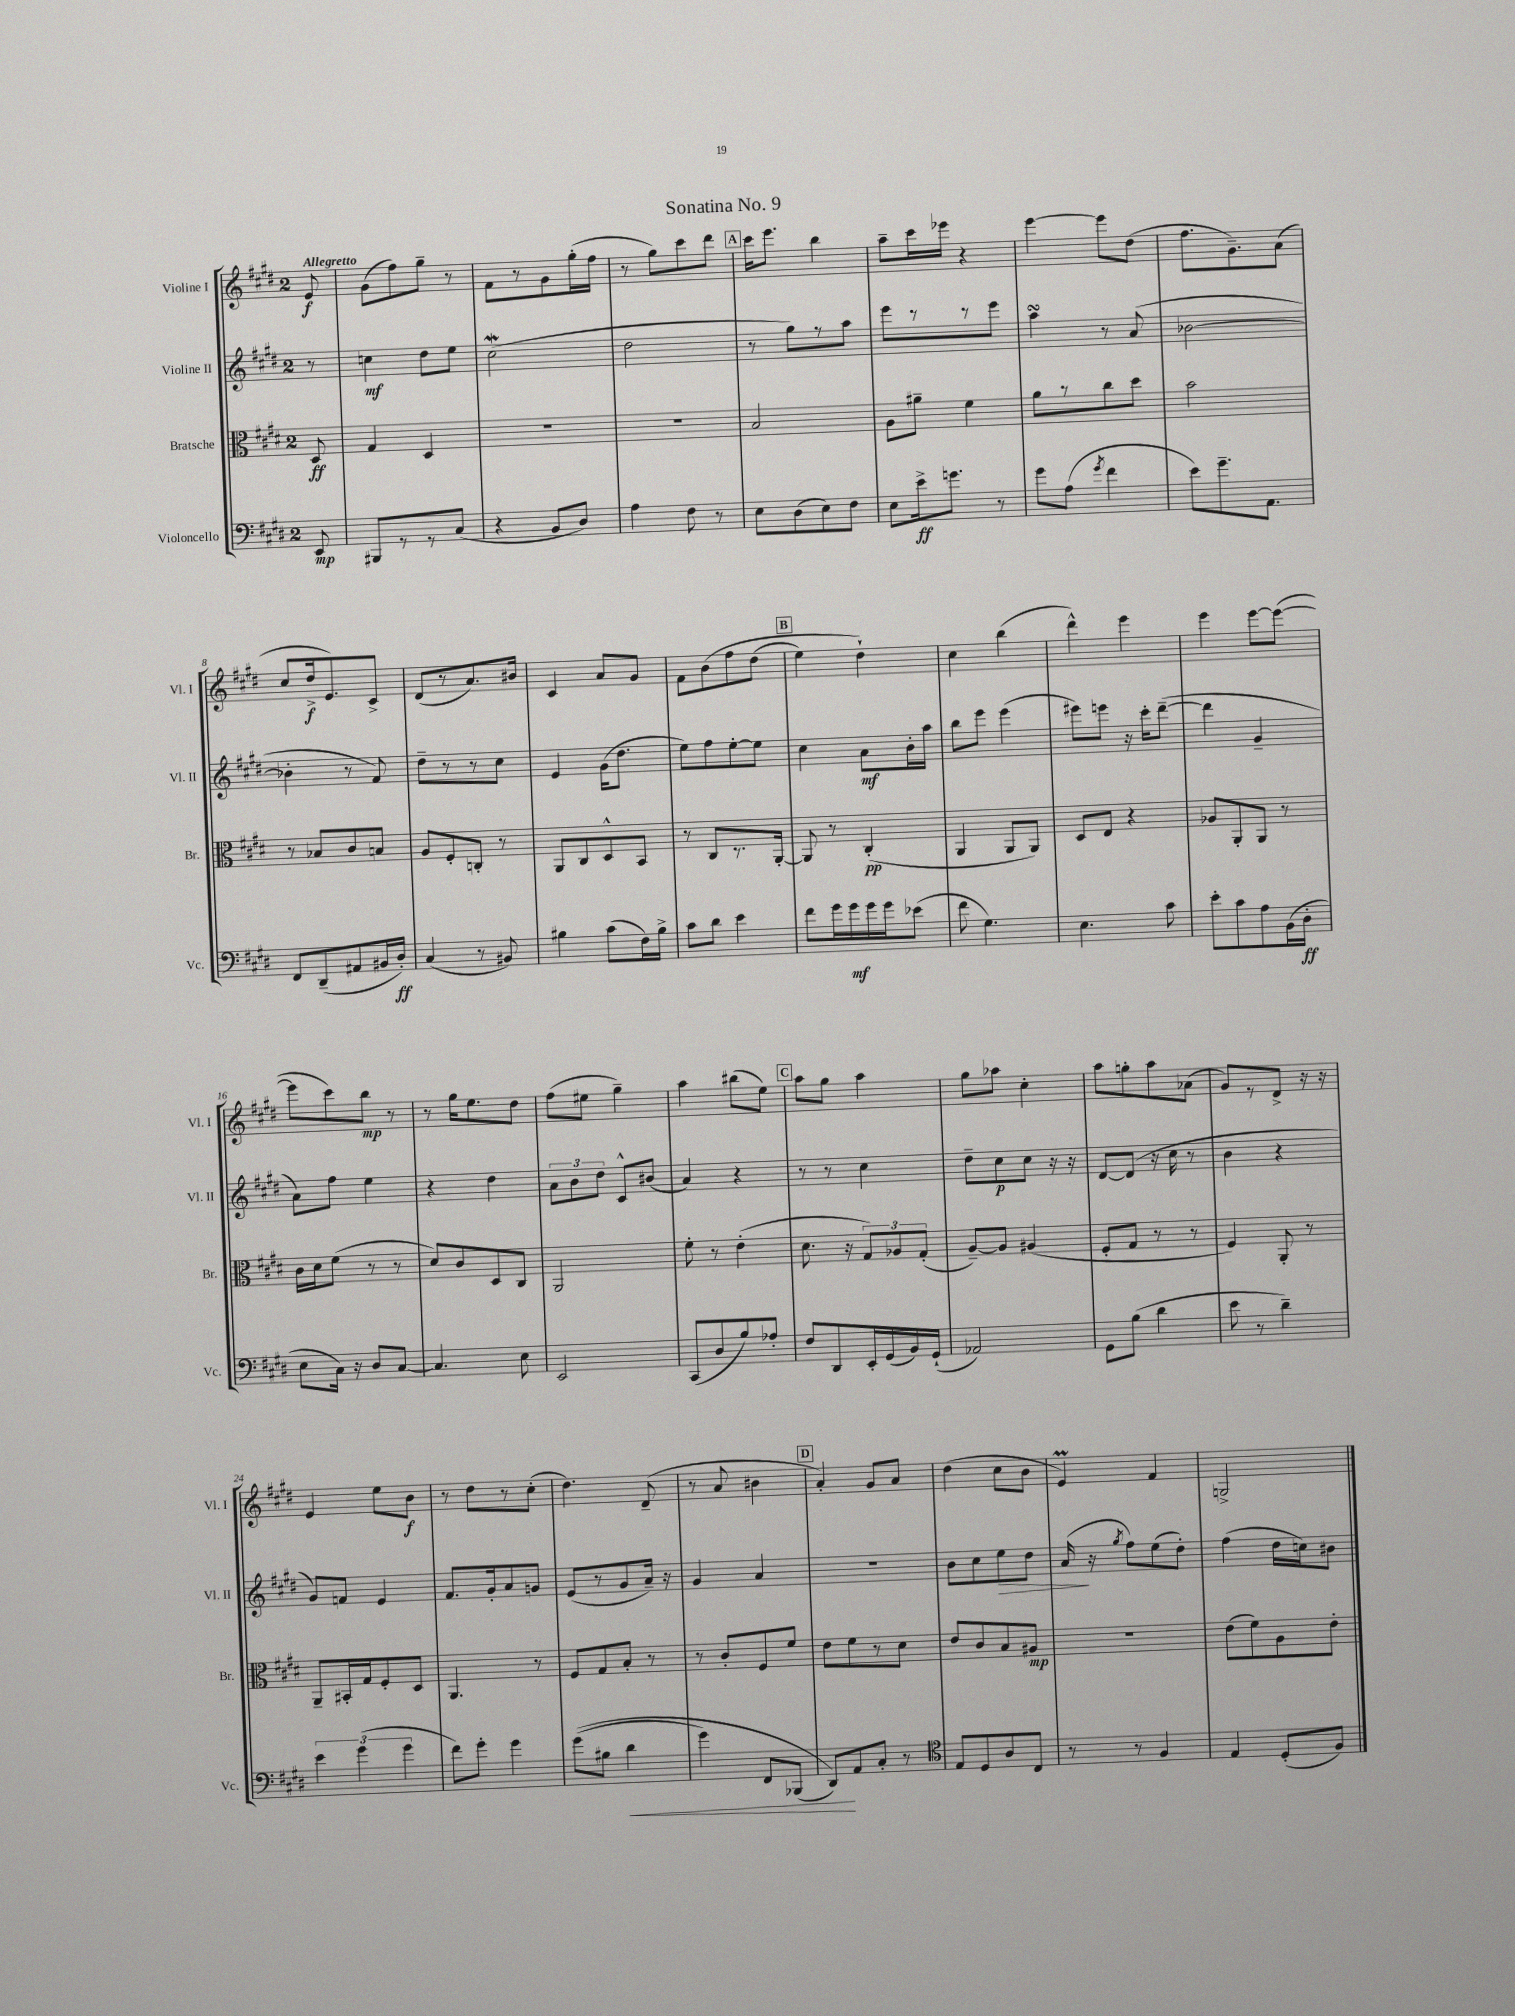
\header { title = "Sonatina No. 9" }
<<
\new StaffGroup <<
\new Staff = "s0" \with { instrumentName = "Violine I" shortInstrumentName = "Vl. I" } {
    \clef treble \key e \major \once \override Staff.TimeSignature.style = #'single-digit \time 2/4 \partial 8 \tempo "Allegretto"
    \autoBeamOff e'8\f |
    gis'8[( fis''8) gis''8]-- r8 |
    fis'8[ r8 gis'8 gis''16-.( fis''16] |
    r8 gis''8[) cis'''8 dis'''8] |
    \mark \markup { \box "A" } cis'''16[ e'''8.] b''4 |
    a''8[-- cis'''16 ees'''16] r4 |
    e'''4~ e'''8[ dis''8]( |
    fis''8.[ gis'8.--) a'8]( |
    cis''8[ dis''16->\f e'8.) cis'8]-> |
    dis'8[( r8 a'8.) bis'16] |
    cis'4 a'8[ gis'8] |
    fis'8[ b'8\( fis''8 dis''8]( |
    \mark \markup { \box "B" } e''4) dis''4-!\) |
    cis''4 b''4( |
    dis'''4-^) e'''4 |
    e'''4 e'''8[~ e'''8]~( |
    e'''8[ cis'''8) b''8]\mp r8 |
    r8 gis''16[ e''8. dis''8] |
    fis''8[( eis''8] gis''4--) |
    a''4 bis''8[( e''8]) |
    \mark \markup { \box "C" } a''8[ gis''8] a''4 |
    gis''8[ aes''8] cis''4-. |
    a''8[ g''8-. a''8 aes'8]( |
    gis'8[) r8 dis'8]-> r16 r16 |
    e'4 e''8[ b'8]\f |
    r8 dis''8[ r8 cis''8]-.( |
    dis''4.) dis'8--( |
    r8 a'8 bis'4 |
    \mark \markup { \box "D" } a'4-.) gis'8[ a'8] |
    dis''4( cis''8[ b'8] |
    e'4\prall) fis'4 |
    g2-> \bar "|." |
}
\new Staff = "s1" \with { instrumentName = "Violine II" shortInstrumentName = "Vl. II" } {
    \clef treble \key e \major \once \override Staff.TimeSignature.style = #'single-digit \time 2/4 \partial 8
    \autoBeamOff r8 |
    c''4\mf dis''8[ e''8] |
    cis''2\mordent( |
    dis''2 |
    \mark \markup { \box "A" } r8 gis''8[) r8 a''8] |
    e'''8[ r8 r8 e'''8] |
    a''4\turn r8 a'8( |
    bes'2~ |
    bes'4-. r8 fis'8) |
    dis''8[-- r8 r8 cis''8] |
    e'4 gis'16[( dis''8.] |
    e''8[) fis''8 e''8~-. e''8] |
    \mark \markup { \box "B" } cis''4 a'8[\mf b'16-. a''16] |
    b''8[ e'''8] e'''4( |
    eis'''8[) e'''8] r16 cis'''16[-. dis'''8]~--( |
    dis'''4 gis'4-- |
    a'8[) fis''8] e''4 |
    r4 dis''4 |
    \tuplet 3/2 { a'8[ b'8 dis''8] } cis'8[-^ bis'8]( |
    a'4) r4 |
    \mark \markup { \box "C" } r8 r8 cis''4 |
    dis''8[-- cis''8\p cis''8] r16 r16 |
    dis'8[~ dis'8]( r16 cis''16 r8 |
    b'4 r4 |
    gis'8[) f'8] e'4 |
    fis'8.[ gis'16-. a'8 g'8] |
    e'8[( r8 gis'8 a'16]--) r16 |
    gis'4 a'4 |
    \mark \markup { \box "D" } r2 |
    b'8[ cis''8 e''8\> dis''8] |
    a'16\!( r16 \acciaccatura { gis''8 } fis''8[) e''8( dis''8]-.) |
    fis''4( dis''16[ c''16) bis'8] \bar "|." |
}
\new Staff = "s2" \with { instrumentName = "Bratsche" shortInstrumentName = "Br." } {
    \clef alto \key e \major \once \override Staff.TimeSignature.style = #'single-digit \time 2/4 \partial 8
    \autoBeamOff dis8\ff |
    gis4 dis4 |
    R2 |
    R2 |
    \mark \markup { \box "A" } b2 |
    a8[ ais'8]-- fis'4 |
    a'8[ r8 cis''8 dis''8] |
    b'2 |
    r8 bes8[ cis'8 b8] |
    a8[ fis8-. c8]-. r8 |
    a,8[ cis8 dis8-^ b,8] |
    r8 cis8[ r8. a,16]~-. |
    \mark \markup { \box "B" } a,8 r8 cis4-.\pp( |
    a,4 a,8[ a,8]) |
    dis8[ e8] r4 |
    aes8[ a,8-. a,8] r8 |
    cis'16[ dis'16 fis'8]( r8 r8 |
    dis'8[) cis'8 dis8 cis8] |
    a,2 |
    fis'8-. r8 e'4-.( |
    \mark \markup { \box "C" } dis'8. r16 \tuplet 3/2 { gis8[) aes8 gis8]-.( } |
    a8[~--) a8] ais4( |
    fis8[-. gis8] r8 r8 |
    fis4) a,8-. r8 |
    a,8[-- bis,16-. gis16 fis8-. dis8] |
    a,4. r8 |
    fis8[ gis8 b8]-. r8 |
    r8 cis'8[-. fis8 fis'8] |
    \mark \markup { \box "D" } e'8[ fis'8 r8 dis'8] |
    e'8[ cis'8 b8 ais8]\mp |
    R2 |
    e'8[( fis'8) a8 e'8]-. \bar "|." |
}
\new Staff = "s3" \with { instrumentName = "Violoncello" shortInstrumentName = "Vc." } {
    \clef bass \key e \major \once \override Staff.TimeSignature.style = #'single-digit \time 2/4 \partial 8
    \autoBeamOff e,8\mp |
    bis,,8[ r8 r8 cis8]( |
    r4 b,8[ dis8]) |
    a4 fis8 r8 |
    \mark \markup { \box "A" } e8[ dis8( e8) fis8] |
    e8[ e'16->\ff g'8.] r8 |
    gis'8[ a8]( \acciaccatura { gis'8 } fis'4 |
    e'8[) gis'8.-- a,8.] |
    fis,8[ dis,8--( ais,8 bis,16 dis16]-.\ff) |
    cis4( r8 bis,8) |
    bis4 cis'8[( fis16) bis16]-> |
    cis'8[ dis'8] e'4 |
    \mark \markup { \box "B" } fis'8[ gis'16 gis'16\mf gis'16 gis'16 ees'8]( |
    fis'8 gis4.) |
    e4. cis'8 |
    e'8[-. cis'8 a8 b,16( dis16]-.\ff |
    e8[ cis16]) r16 dis8[ cis8]~ |
    cis4. e8 |
    e,2 |
    cis,8[( dis8 b8) aes8]-. |
    \mark \markup { \box "C" } fis8[ dis,8 e,16-. gis,16( b,16) gis,16]-!( |
    aes,2) |
    gis,8[ b8]( dis'4 |
    e'8 r8 dis'4--) |
    \tuplet 3/2 { e'4 gis'4( gis'4 } |
    fis'8[) gis'8]-. gis'4 |
    gis'8[(\( bis8] dis'4\< |
    gis'4) fis,8[ bes,,8]( |
    \mark \markup { \box "D" } dis,8[\!)\) a,8 cis8]-. r8 |
    \clef tenor e8[ dis8 a8 cis8] |
    r8 r8 fis4 |
    e4 dis8[-.( fis8]) \bar "|." |
}
>>
>>
